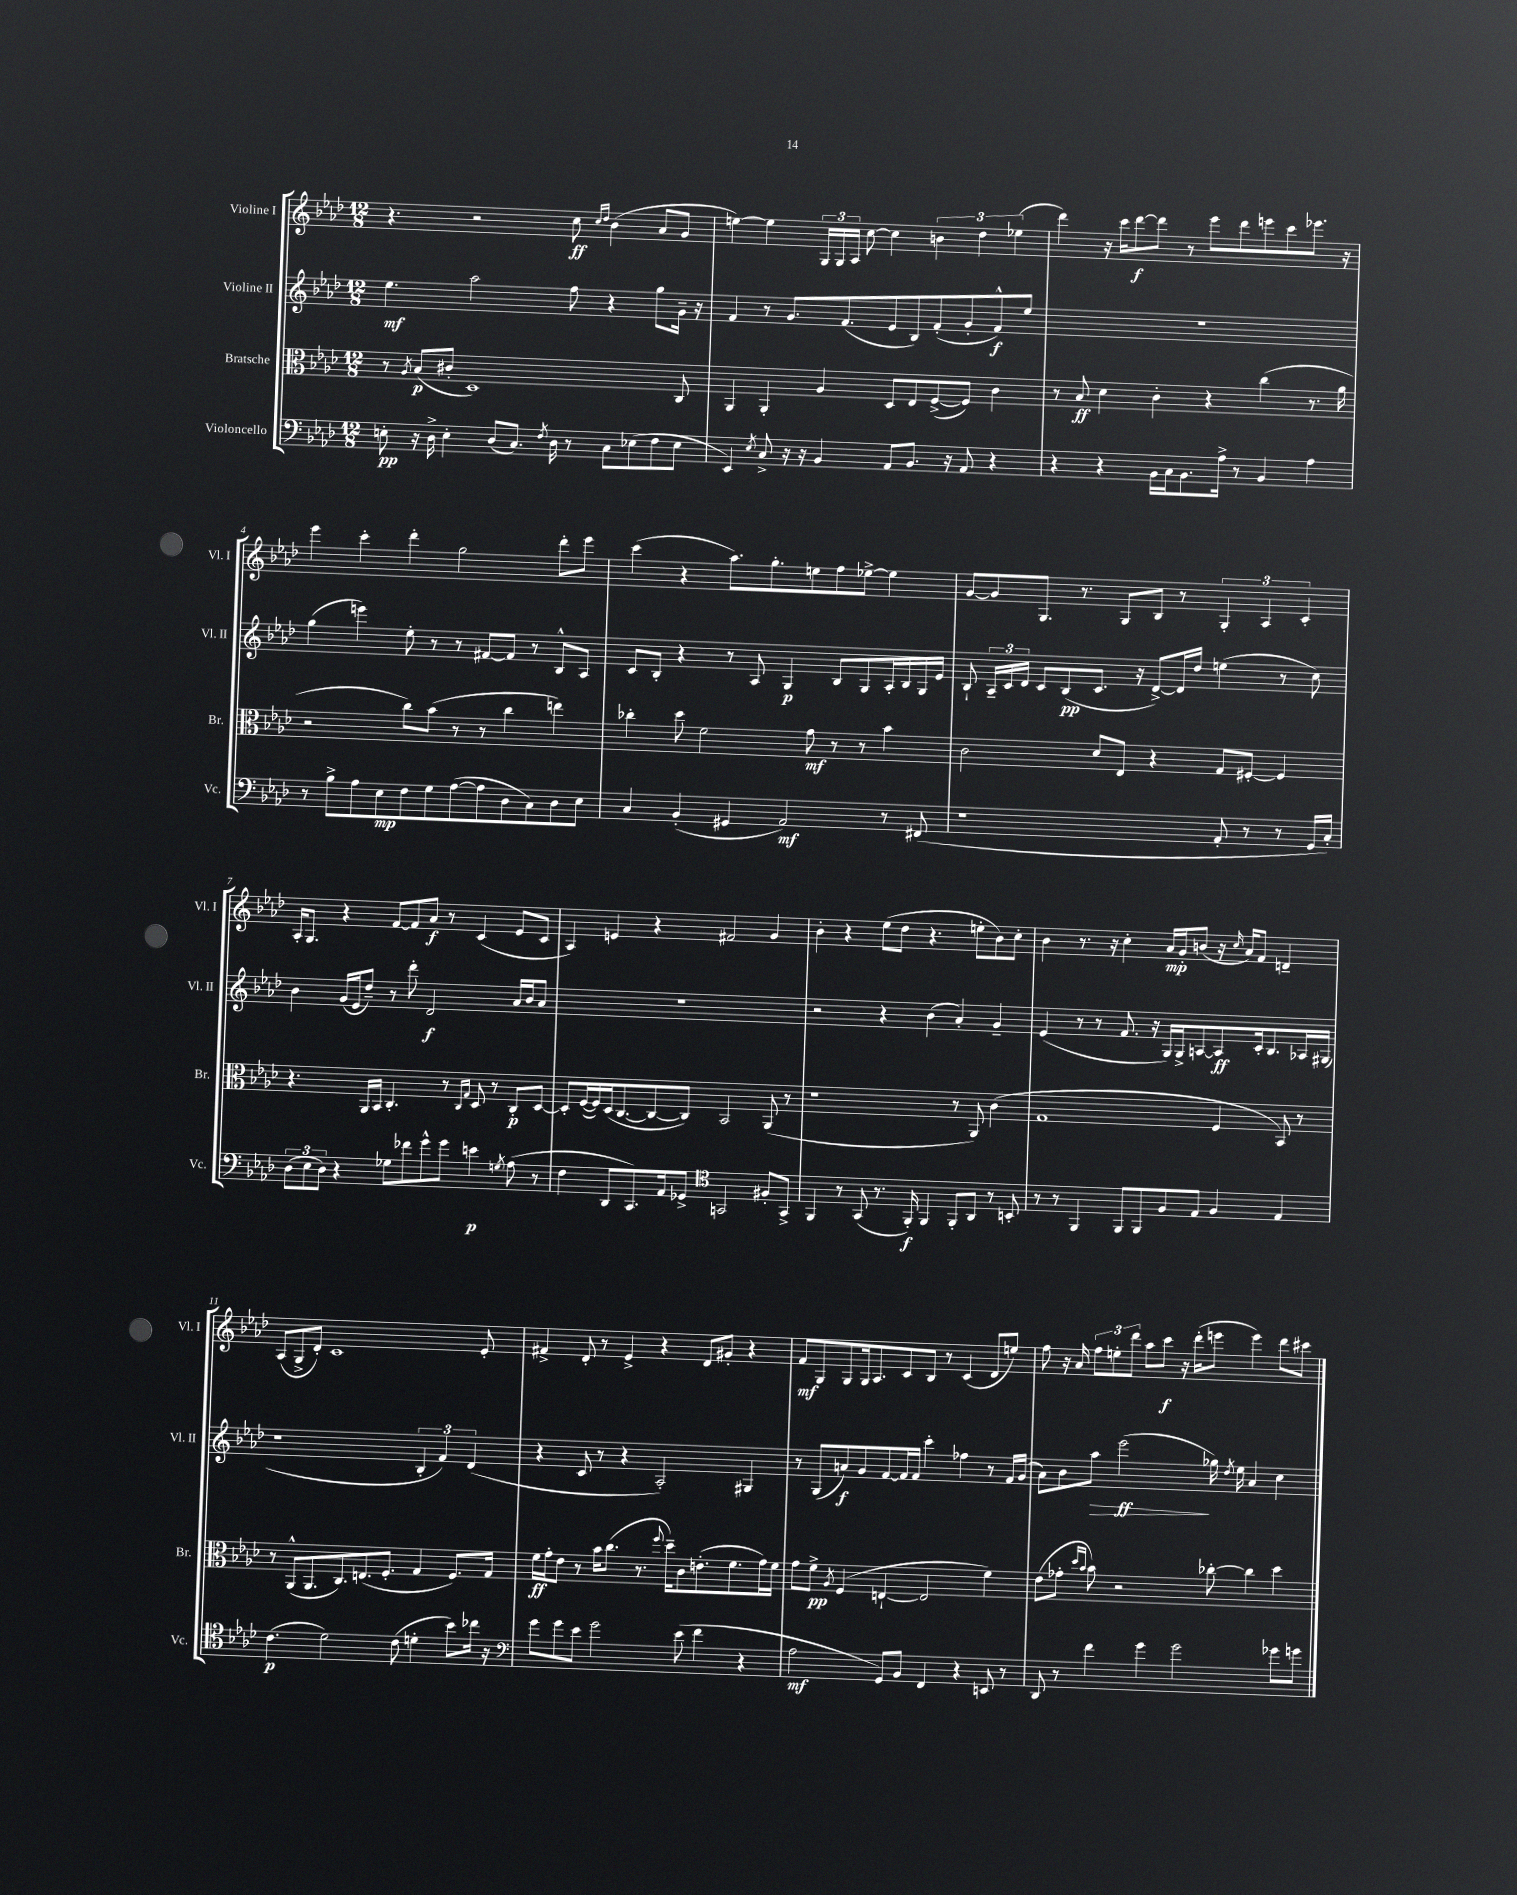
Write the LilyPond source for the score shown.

<<
\new StaffGroup <<
\new Staff = "s0" \with { instrumentName = "Violine I" shortInstrumentName = "Vl. I" } {
    \clef treble \key aes \major \numericTimeSignature \time 12/8
    \autoBeamOff r4. r2 c''8\ff \grace { c''16[ des''16] } bes'4( aes'8[ g'8] |
    e''4~) e''4 \tuplet 3/2 { g16[ g16 aes16] } c''8~ c''4 \tuplet 3/2 { b'4 des''4 ees''4( } |
    des'''4) r16 c'''16[ des'''8~\f des'''8] r8 ees'''8[ des'''8 e'''8 c'''8 ees'''8.] r16 |
    ees'''4 c'''4-. des'''4-. g''2 des'''8[-. ees'''8] |
    c'''4( r4 aes''8.[) g''8.-. e''8 f''8 ees''8]~-> ees''4 |
    g'8[~ g'8 g8.] r8. g8[ bes8] r8 \tuplet 3/2 { g4-. aes4 c'4-. } |
    aes16[-. g8.] r4 f'8[~ f'8 aes'8]\f r8 c'4( ees'8[ c'8] |
    aes4) e'4 r4 fis'2 g'4 |
    bes'4-. r4 ees''8[( des''8] r4. e''8[-. bes'8) c''8]-. |
    bes'4 r8. r16 c''4-. aes'16[\mp g'16-. b'8]( r16 \grace { c''16 } aes'16[) f'8] d'4-- |
    aes8[( g8-> des'8]-.) c'1 ees'8-. |
    fis'4-> des'8-. r8 ees'4-> r4 des'8[ gis'8]-. r4 |
    f'8[\mf g8 g8 g16 aes8. c'8 bes8] r8 c'4( des'8[ e''8]) |
    f''8 r16 aes'16 \tuplet 3/2 { f''8[ e''8-. des'''8] } aes''8[ c'''8]\f r16 des'''16[-.( e'''8] e'''4) des'''8[ cis'''8] \bar "|." |
}
\new Staff = "s1" \with { instrumentName = "Violine II" shortInstrumentName = "Vl. II" } {
    \clef treble \key aes \major \numericTimeSignature \time 12/8
    \autoBeamOff ees''4.\mf aes''2 f''8 r4 g''8[ g'16]-- r16 |
    f'4 r8 g'8.[ f'8.( ees'8 bes8) f'8-.( g'8-. f'8-^\f) ees''8] |
    R1. |
    g''4( e'''4) ees''8-. r8 r8 fis'8[~ fis'8] r8 bes8[-^ aes8] |
    c'8[ bes8]-. r4 r8 aes8 g4\p bes8[ g8 aes16-. bes16 g16 ees'16] |
    bes8-! \tuplet 3/2 { aes16[-- c'16 des'16] } c'8[ bes8\pp( c'8.] r16 des'8[~->) des'16 des''16] e''4( r8 c''8) |
    bes'4 g'16[( ees'16 des''8]--) r8 des'''8-. des'2\f aes'16[ bes'16 aes'8] |
    R1. |
    r2 r4 bes'4( aes'4-.) g'4-- |
    ees'4( r8 r8 f'8. r16 g16[) g16-> a8~ a8\ff c'16-. bes8. aes16 gis16]( |
    r1 \tuplet 3/2 { bes4-. f'4) des'4( } |
    r4 c'8 r8 r4 aes2-.) gis4 |
    r8 g8[( a'8\f) g'8 f'8~ f'16 f'16] c'''4-. fes''4 r8 f'16[ g'16]( |
    aes'8[) bes'8 aes''8]\> ees'''2\ff\!( ges''16) \acciaccatura { des''8 } ees''16 aes'4 c''4 \bar "|." |
}
\new Staff = "s2" \with { instrumentName = "Bratsche" shortInstrumentName = "Br." } {
    \clef alto \key aes \major \numericTimeSignature \time 12/8
    \autoBeamOff r8 \acciaccatura { aes8 } bes8[\p( cis'8]-. des1) c8 |
    aes,4 aes,4-. aes4 des8[ ees8 f8~->( f8]) c'4 |
    r8 bes8\ff des'4 c'4-. r4 c''4( r8. aes'16 |
    r2 c''8[) bes'8]( r8 r8 c''4 e''4) |
    ces''4-. des''8 f'2 g'8\mf r8 r8 bes'4 |
    c'2 des'8[ ees8] r4 g8[ fis8]~-. fis4 |
    r4. aes,16[ bes,16] c4.-. r8 \grace { c16[ g16] } des8 r8 c8[-.\p des8]~ |
    des8[-. f16~( f16) des16( c8.~ c8~ c8]) bes,2 aes,8( r8 |
    r1 r8 aes,8) c'4( |
    g1 f4 bes,8) r8 |
    r8 aes,8[-^( aes,8. c8.) e8.( f8.]-. g4 f8.[) g16] |
    f'16[\ff g'16-. ees'8] r8 bes'16[ c''8.]( r8. \appoggiatura { f''8 } des''16[--) c'8 e'8.-.( f'8. g'16) f'16] |
    g'8[ f'8]->\pp \acciaccatura { aes8 } f4( e4~-! e2 f'4) |
    ees'8[( ges'8]-. \grace { des''16[ bes'16] } bes'8) r2 ces''8~-. ces''4 des''4 \bar "|." |
}
\new Staff = "s3" \with { instrumentName = "Violoncello" shortInstrumentName = "Vc." } {
    \clef bass \key aes \major \numericTimeSignature \time 12/8
    \autoBeamOff e8-.\pp r16 des16-> e4-. des8[( c8.]) \acciaccatura { f8 } des16 r8 c8[ ees8( f8 ees8] |
    ees,4) \acciaccatura { ees8 } c8-> r16 r16 bes,4 aes,8[ bes,8.] r16 aes,8 r4 |
    r4 r4 bes,16[ c16 bes,8. aes16]-> r8 bes,4 aes4 |
    r8 bes8[-> aes8 ees8\mp f8 g8 aes8~( aes8 des8 c8) des8 ees8] |
    c4 bes,4-.( gis,4 aes,2\mf) r8 fis,8( |
    r1 aes,8-. r8 r8 g,16[ c16]-.) |
    \tuplet 3/2 { des8[( ees8 des8]) } r4 ges8[ fes'8 g'8-^ g'8] e'4\p \acciaccatura { g8 } aes8( r8 |
    f4 des,8[ c,8.) aes,16 ges,8]-> \clef tenor g,2 fis8[-. g,8]-> |
    f,4 r8 g,8( r8. f,16-.\f) f,4 f,8[-. aes,8] r8 b,8-. |
    r8 r8 f,4 f,8[ f,8 f8 ees8] f4 ees4 |
    c'4.\p( des'2) c'8( d'4-. bes'8[) ces''16] r16 |
    \clef bass g'8[ g'8 ees'8] g'2 ees'8( f'4 r4 |
    aes2\mf g,8[) bes,8] f,4 r4 e,8 r8 |
    des,8 r8 f'4 g'4 g'2 ges'8[ g'8] \bar "|." |
}
>>
>>
